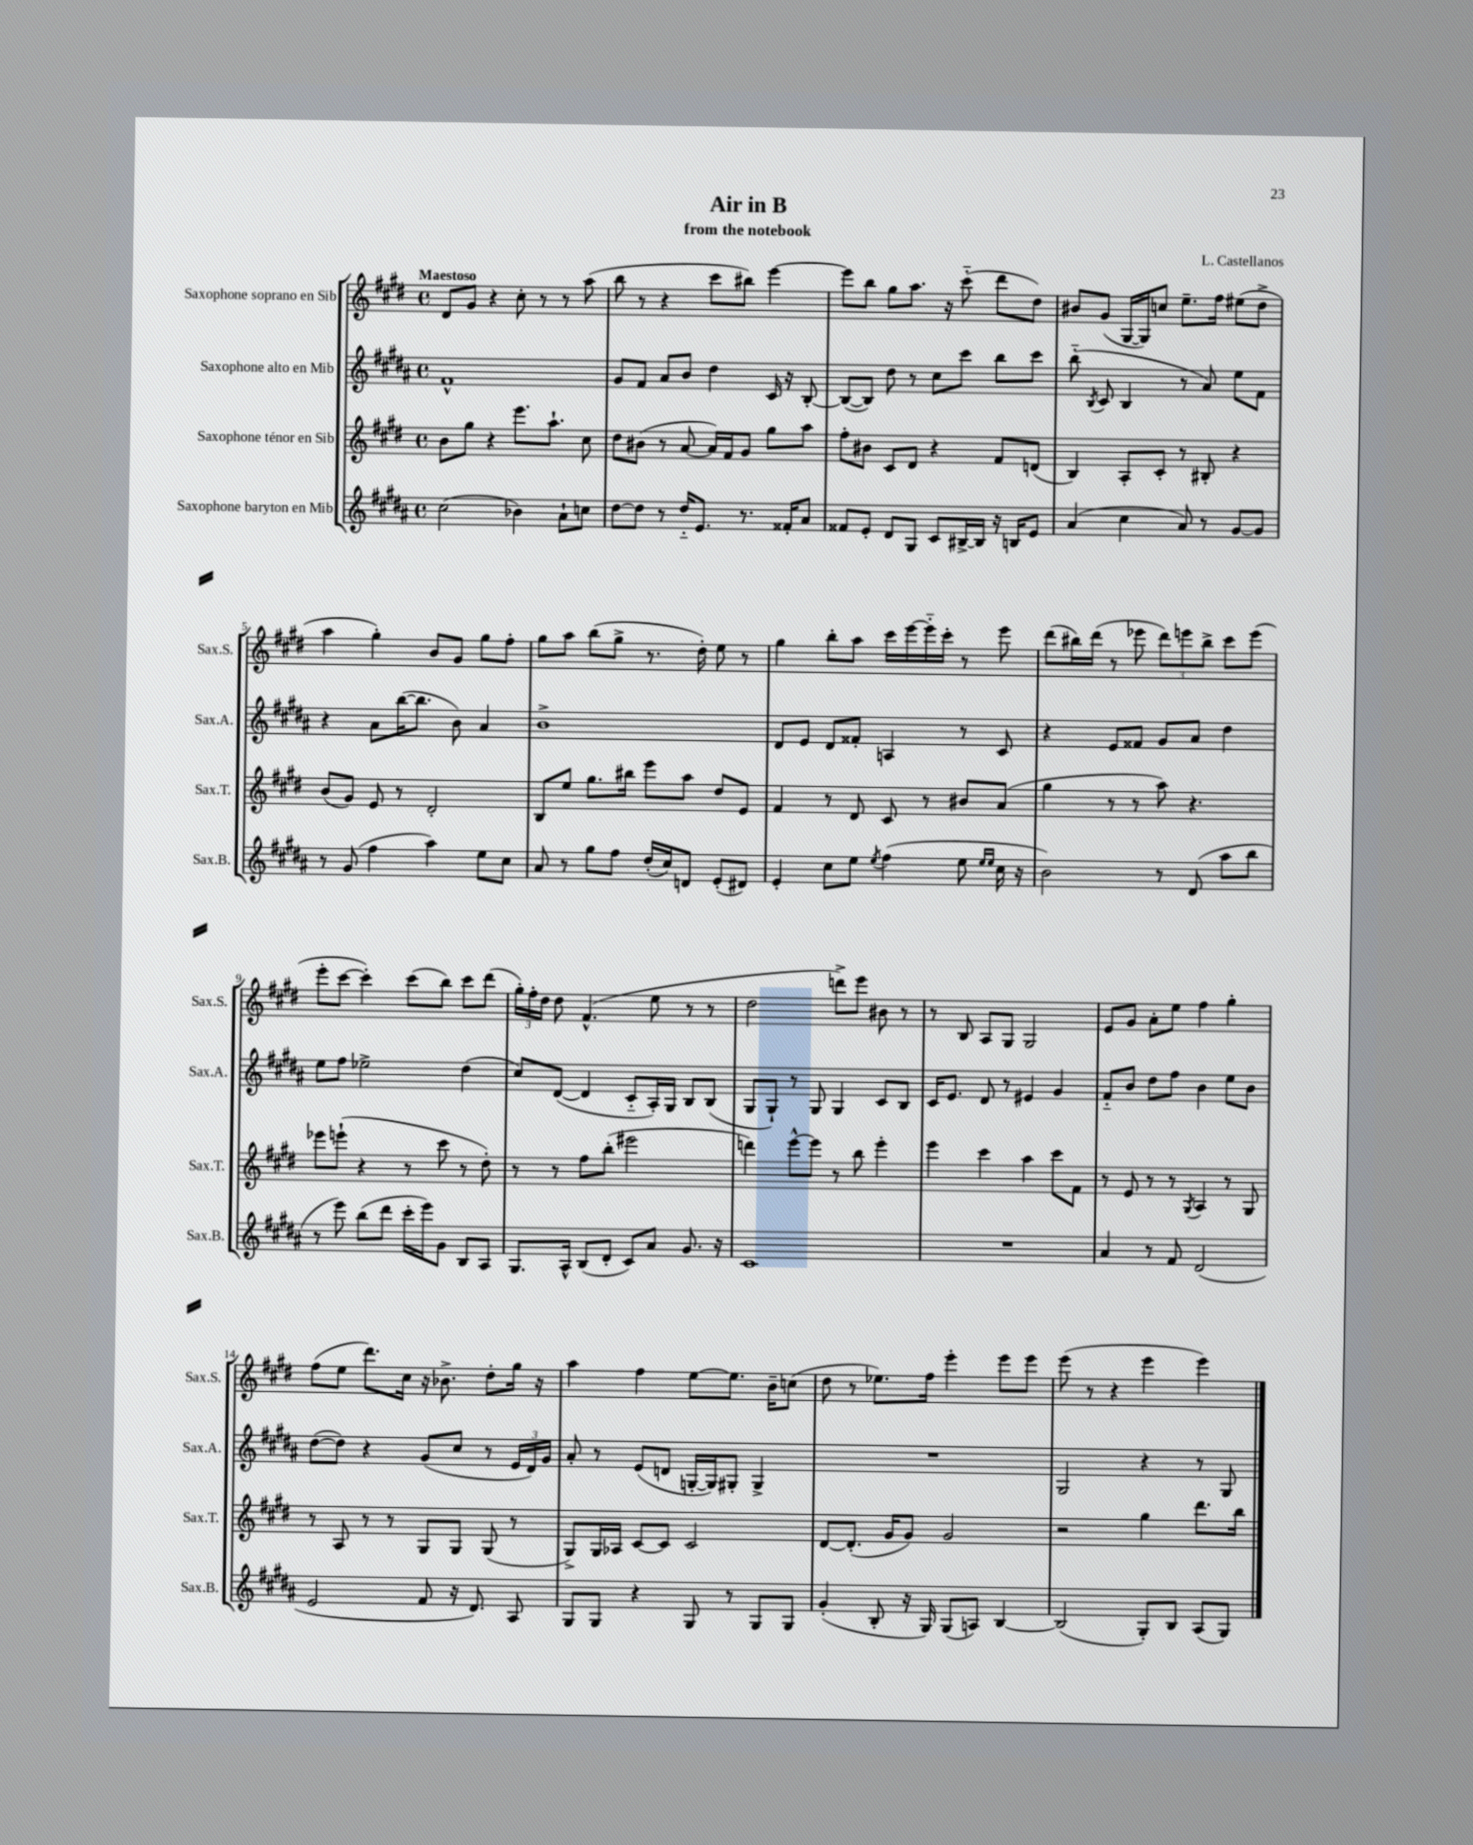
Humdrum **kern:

**kern	**kern	**kern	**kern
*staff4	*staff3	*staff2	*staff1
*clefG2	*clefG2	*clefG2	*clefG2
*k[f#c#g#d#a#]	*k[f#c#g#d#]	*k[f#c#g#d#a#]	*k[f#c#g#d#]
*M4/4	*M4/4	*M4/4	*M4/4
*met(c)	*met(c)	*met(c)	*met(c)
(2cc#	8b	1f#^^	8d#
.	8gg#	.	8g#
.	4r	.	4r
4b-)	8.eee	.	8cc#'
.	.	.	8r
.	8.aa`	.	.
8a#`	.	.	8r
8cc	8cc#	.	(8aa
=	=	=	=
[8dd#	8dd#	8g#	8bb
8dd#]	(8b#	8f#	8r
8r	8r	8a#	4r
16dd#'~	[8a	8b	.
8.e	.	.	.
.	16a])	4dd#	8ccc#
.	16f#	.	.
8.r	8g#	.	8bb#)
.	8gg#	16c#	[4eee
16f##'	.	16r	.
8a#	8aa	[8B'	.
=	=	=	=
8f##	8ff#'	(8B_	8eee]
8e'	8b#	8B])	8bb
8d#	8c#	8dd#	8gg#
8G#	8d#	8r	8.aa
8c#	4r	8cc#	.
.	.	.	16r
[16B#^	.	8ccc#	(8ccc#'~
16B#]	.	.	.
16r	8f#	8bb	8ddd#
16B	.	.	.
8e	(8d	8ccc#	8dd#)
=	=	=	=
(4a#	4B)	(8bb'~	8b#
.	.	8qB	.
.	.	8c#	(8g#
4cc#	8A'	4B	[16G#
.	.	.	16G#])
.	8c#'	.	8cc
8a#)	8r	8r	8.ee~
8r	8B#'	8a#)	.
.	.	.	16ff#
[8g#	4r	8ee	(8ee#
8g#]	.	8f#	8dd#^
=	=	=	=
8r	(8b	4r	4aa
(8g#	8g#)	.	.
4ff#	8e	8a#	4gg#')
.	8r	([16bb	.
.	.	8.bb]	.
4aa#)	2d#'	.	8b
.	.	8b)	8g#
8ee	.	4a#	8gg#
8cc#	.	.	8ff#'
=	=	=	=
8a#	8B	1b^	8gg#
8r	8ee	.	8aa
8gg#	8.gg#	.	(8bb
8ff#	.	.	8gg#^
.	16bb#	.	.
(16dd#'	8eee	.	8.r
16cc#)	.	.	.
8d	8aa	.	.
.	.	.	16dd#')
(8e'	8dd#	.	8ee
8d#)	8e	.	8r
=	=	=	=
4e'	4f#	8d#	4gg#
.	.	8e	.
8cc#	8r	8d#	8bb'
8ee	8d#	8f##'	8aa
8qee	.	.	.
(4ff#	8c#	4A	16ccc#
.	.	.	[16eee
.	8r	.	16eee'~]
.	.	.	16ccc#'
8ee	8b#	8r	8r
16qqee	.	.	.
16qqee	.	.	.
16cc#	(8a	8c#	8eee
16r	.	.	.
=	=	=	=
2b)	4gg#	4r	(8ddd#
.	.	.	16bb#)
.	.	.	(16ddd#
.	8r	8e	8r
.	8r	8f##	8eee-
8r	8aa)	8g#	12ddd#)
.	.	.	12eee
(8d#	4.r	8a#	.
.	.	.	12bb#^
8aa#	.	4dd#	8ccc#
8bb	.	.	(8eee
=	=	=	=
8r	8eee-	8ee	8eee'
8eee)	(8eee`	8ff#	[8ccc#
(8bb	4r	2ee-^	4ccc#'])
8ddd#	.	.	.
16ccc#'	8r	.	(8ccc#
16eee)	.	.	.
8g#	8ccc#	.	8bb)
8B	8r	(4dd#	8ccc#
8A#	8dd#')	.	(8ddd#
=	=	=	=
8.G#	8r	8cc#)	24gg#')
.	.	.	24ff#'
.	.	.	24dd#
.	8r	([8d#	8dd#
16A#^^	.	.	.
(8B	8ff#	4d#]	(4.f#^^
8d#'	(8bb'	.	.
8c#)	2eee#	8c#'~	.
8a#	.	16A#')	8ee
.	.	16G#	.
8.g#	.	8B	8r
.	.	(8B	8r
16r	.	.	.
=	=	=	=
1c#	4ddd)	8G#	2dd#
.	.	8G#`)	.
.	[8eee^^	8r	.
.	8eee]	8G#	.
.	8r	4G#	8ddd^)
.	8bb	.	8eee
.	4eee'	8c#	8b#
.	.	8B	8r
=	=	=	=
1r	4eee	16c#	8r
.	.	8.e	.
.	.	.	8B
.	4ccc#	8d#	8A
.	.	8r	8G#
.	4aa	4e#	2G#
.	8ccc#	4g#	.
.	8f#	.	.
=	=	=	=
4a#	8r	8f#'~	8e
.	8e	8b	8g#
8r	8r	8dd#	8a'
8f#	8r	8ff#	8ee
.	8qG#	.	.
(2d#	4A	4b	4ff#
.	8r	8ee	4gg#'
.	8G#	8b	.
=	=	=	=
2e	8r	([8dd#	(8ff#
.	8A	8dd#])	8ee
.	8r	4r	8.ddd#)
.	8r	.	.
.	.	.	16cc#
8f#	8G#	(8g#	16r
.	.	.	8.b-^
16r	8G#	8cc#	.
8.d#)	.	.	.
.	(8G#	8r	8dd#'
8A#	8r	24e	16gg#
.	.	24d#)	.
.	.	.	16r
.	.	24g#	.
=	=	=	=
8G#	8G#^)	8a#'	4aa
8G#	16G#	8r	.
.	16A-	.	.
4r	[8c#	(8e	4ff#
.	8c#]	8d	.
8G#	2c#	[16G'	[8ee
.	.	16G])	.
8r	.	8G#'	8.ee]
8G#	.	4G#^	.
.	.	.	16b~
8G#	.	.	(8cc
=	=	=	=
(4g#'	[8d#	1r	8dd#
.	(8.d#']	.	8r
8B'	.	.	8.ee-)
.	16g#	.	.
16r	8g#)	.	.
16G#)	.	.	16ff#
(8G#	2g#	.	4eee'
8A)	.	.	.
[4B	.	.	8eee
.	.	.	8eee
=	=	=	=
(2B]	2r	2G#	(8eee
.	.	.	8r
.	.	.	4r
8G#')	4gg#	4r	4eee
8B	.	.	.
(8A#	8.ddd#	8r	4eee)
8G#)	.	8G#	.
.	16bb	.	.
==	==	==	==
*-	*-	*-	*-
